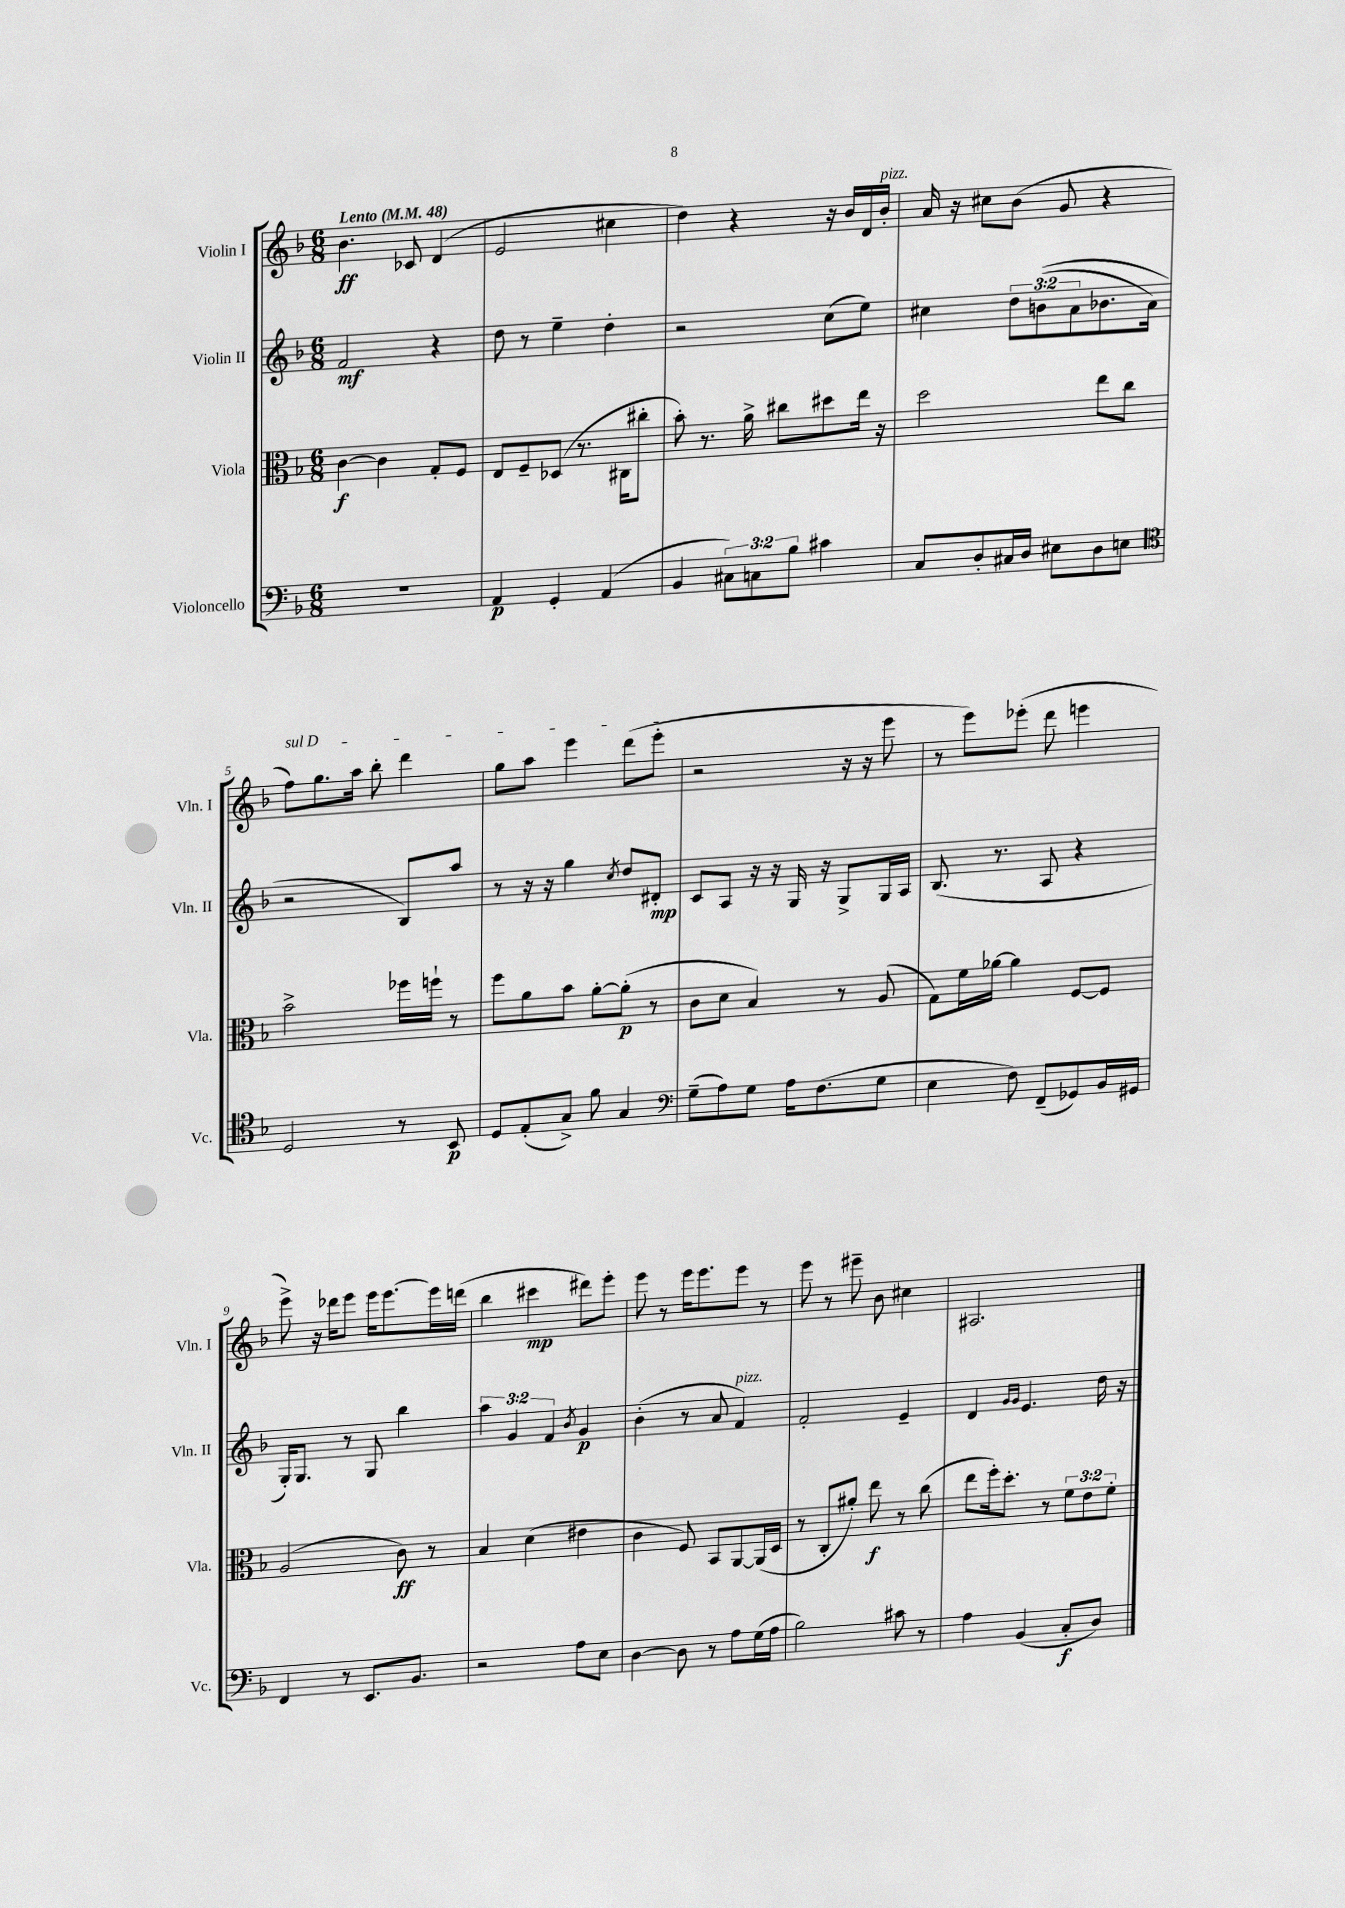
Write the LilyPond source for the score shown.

<<
\new StaffGroup <<
\new Staff = "s0" \with { instrumentName = "Violin I" shortInstrumentName = "Vln. I" } {
    \clef treble \key f \major \numericTimeSignature \time 6/8 \tempo "Lento" 4 = 48
    bes'4.\ff ces'8 d'4( |
    e'2 cis''4 |
    d''4) r4 r16 bes'16 d'16 bes'16-.^\markup { \italic "pizz." } |
    a'16 r16 cis''8 bes'8( g'8 r4 |
    \once \override TextSpanner.bound-details.left.text = \markup { \italic "sul D" } f''8\startTextSpan) g''8. a''16 bes''8-. d'''4 |
    g''8 a''8 e'''4 d'''8( e'''8-.\stopTextSpan |
    r2 r16 r16 e'''8 |
    r8 e'''8) ees'''8-.( d'''8 e'''4 |
    e'''8->) r16 des'''16 e'''8 e'''16 e'''8.~ e'''16 d'''16( |
    bes''4 cis'''4\mp dis'''8) e'''8-. |
    e'''8 r8 e'''16 e'''8. e'''8 r8 |
    e'''8 r8 eis'''8-- bes'8 cis''4 |
    ais2. \bar "|." |
}
\new Staff = "s1" \with { instrumentName = "Violin II" shortInstrumentName = "Vln. II" } {
    \clef treble \key f \major \numericTimeSignature \time 6/8 \override Staff.TupletNumber.text = #tuplet-number::calc-fraction-text
    f'2\mf r4 |
    d''8 r8 e''4-- d''4-. |
    r2 c''8( e''8) |
    cis''4 \tuplet 3/2 { d''8 b'8(\( a'8 } bes'8. a'16) |
    r2 bes8\) a''8 |
    r8 r16 r16 g''4 \acciaccatura { c''8 } d''8 dis'8-.\mp |
    c'8 a8 r16 r16 g16 r16 g8-> g16 a16 |
    bes8.( r8. a8 r4 |
    g16-.) g8. r8 g8 bes''4 |
    \tuplet 3/2 { a''4 g'4 f'4 } \acciaccatura { bes'8 } g'4\p |
    bes'4-.( r8 a'8 f'4^\markup { \italic "pizz." }) |
    f'2-. e'4-- |
    d'4 \grace { g'16 g'16 } e'4. d''16 r16 \bar "|." |
}
\new Staff = "s2" \with { instrumentName = "Viola" shortInstrumentName = "Vla." } {
    \clef alto \key f \major \numericTimeSignature \time 6/8 \override Staff.TupletNumber.text = #tuplet-number::calc-fraction-text
    c'4~\f c'4 g8-. f8 |
    e8 f8-- des8( r8. cis16 cis''8-. |
    bes'8-.) r8. a'16-> cis''8 dis''8 e''16 r16 |
    d''2 e''8 c''8 |
    bes'2-> fes''16 f''16-! r8 |
    f''8 a'8 bes'8 a'8~-. a'8-.\p( r8 |
    c'8 d'8 bes4) r8 a8( |
    g8) f'16 aes'16~ aes'4 f8~ f8 |
    a2( c'8\ff) r8 |
    bes4 d'4( eis'4 |
    c'4 f8) bes,8 a,8~ a,16( d16 |
    r8 c8-. ais'8-.) e''8\f r8 c''8( |
    e''8 f''16-.) d''8.-. r8 \tuplet 3/2 { f'8 e'8 f'8-. } \bar "|." |
}
\new Staff = "s3" \with { instrumentName = "Violoncello" shortInstrumentName = "Vc." } {
    \clef bass \key f \major \numericTimeSignature \time 6/8 \override Staff.TupletNumber.text = #tuplet-number::calc-fraction-text
    R2. |
    a,4\p g,4-. a,4( |
    bes,4 \tuplet 3/2 { cis8) c8 bes8 } cis'4 |
    c8 d8-. cis16 d16 eis8 d8 e8 |
    \clef tenor d2 r8 bes,8\p |
    d8 e8-.( g8->) f'8 g4 |
    \clef bass g8--( a8) g8 a16 f8.( g8 |
    e4 f8) f,8--( ges,8) bes,16 gis,16 |
    f,4 r8 e,8. bes,8. |
    r2 a8 e8 |
    d4~ d8 r8 a8 g16( a16 |
    bes2) cis'8 r8 |
    a4 bes,4( c8-.\f d8) \bar "|." |
}
>>
>>
